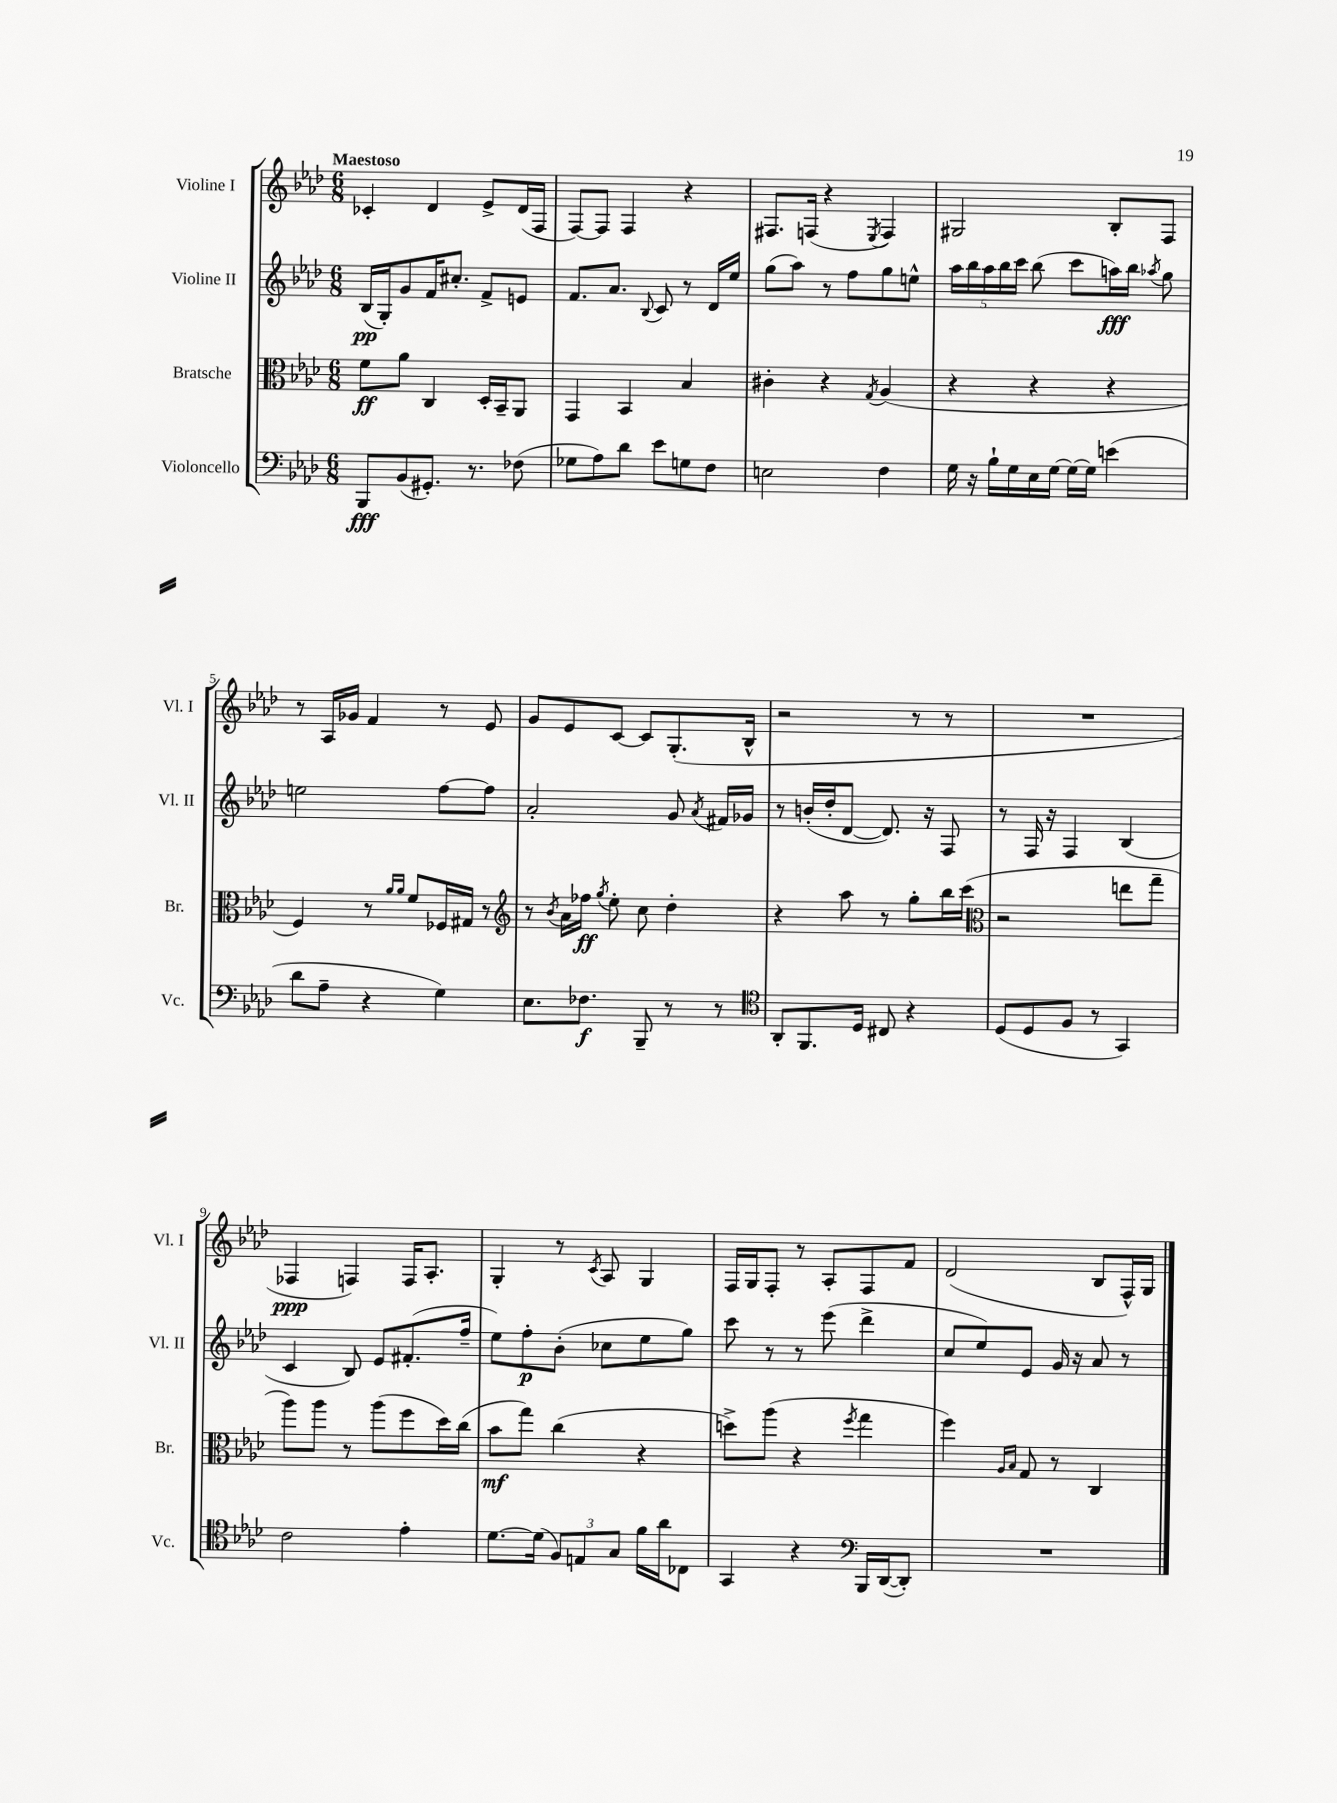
<<
\new StaffGroup <<
\new Staff = "s0" \with { instrumentName = "Violine I" shortInstrumentName = "Vl. I" } {
    \clef treble \key aes \major \numericTimeSignature \time 6/8 \tempo "Maestoso"
    \autoBeamOff ces'4-. des'4 ees'8[-> des'16( f16] |
    f8[~) f8] f4 r4 |
    fis8.[ f16]( r4 \acciaccatura { ees8 } f4) |
    gis2 bes8[-. f8] |
    r8 aes16[ ges'16] f'4 r8 ees'8 |
    g'8[ ees'8 c'8]~ c'8[ g8.-.( bes16]-^ |
    r2 r8 r8 |
    R2. |
    fes4\ppp f4) f16[ aes8.]-. |
    g4-. r8 \acciaccatura { c'8 } aes8 g4 |
    f16[ g16 f8]-. r8 aes8[-. f8 f'8] |
    des'2( bes8[ f16-^) g16] \bar "|." |
}
\new Staff = "s1" \with { instrumentName = "Violine II" shortInstrumentName = "Vl. II" } {
    \clef treble \key aes \major \numericTimeSignature \time 6/8
    \autoBeamOff bes16[\pp( g16-.) g'8 f'16 cis''8.]-. f'8[-> e'8] |
    f'8.[ aes'8.] \appoggiatura { bes8 } c'8 r8 des'16[ ees''16] |
    g''8[( aes''8]) r8 f''8[ g''8 e''8]-^ |
    \tuplet 5/4 { aes''16[ bes''16 aes''16 bes''16 c'''16] } bes''8( c'''8[ a''16\fff) bes''16] \acciaccatura { aes''8 } g''8 |
    e''2 f''8[~ f''8] |
    aes'2-. g'8 \acciaccatura { aes'8 } fis'16[ ges'16] |
    r8 b'16[-.( des''16-. des'8]~ des'8.) r16 f8 |
    r8 f16 r16 f4 bes4( |
    c'4 bes8) ees'8[ fis'8.-.( f''16]-- |
    ees''8[) f''8-.\p bes'8]-.( ces''8[ ees''8 g''8]) |
    c'''8 r8 r8 ees'''8( des'''4-> |
    c''8[ ees''8) ees'8] g'16 r16 aes'8 r8 \bar "|." |
}
\new Staff = "s2" \with { instrumentName = "Bratsche" shortInstrumentName = "Br." } {
    \clef alto \key aes \major \numericTimeSignature \time 6/8
    \autoBeamOff f'8[\ff aes'8] c4 des16[-. bes,16-- aes,8] |
    g,4 bes,4 bes4 |
    cis'4-. r4 \acciaccatura { g8 } aes4( |
    r4 r4 r4 |
    f4) r8 \grace { aes'16[ aes'16] } f'8[ fes16 gis16] r8 |
    \clef treble r8 \acciaccatura { bes'8 } aes'16[ fes''16]\ff \acciaccatura { g''8 } ees''8-. c''8 des''4-. |
    r4 aes''8 r8 g''8[-. bes''16 c'''16]( |
    \clef alto r2 e''8[ g''8]-- |
    aes''8[) aes''8] r8 aes''8[( f''8 des''16) c''16]( |
    bes'8[\mf g''8]) c''4( r4 |
    d''8[->) aes''8]( r4 \acciaccatura { f''8 } g''4 |
    f''4) \grace { aes16[ bes16] } g8 r8 c4 \bar "|." |
}
\new Staff = "s3" \with { instrumentName = "Violoncello" shortInstrumentName = "Vc." } {
    \clef bass \key aes \major \numericTimeSignature \time 6/8
    \autoBeamOff bes,,8[\fff bes,8( gis,8.]-.) r8. fes8( |
    ges8[ aes8) des'8] ees'8[ g8 f8] |
    e2 f4 |
    g16 r16 bes16[-! g16 ees16 g16]~ g16[~ g16] e'4( |
    des'8[ aes8]-- r4 g4) |
    ees8.[ fes8.]\f bes,,8-- r8 r8 |
    \clef tenor aes,8[-. f,8. des16] cis8 r4 |
    des8[( des8 f8] r8 g,4) |
    c'2 ees'4-. |
    des'8.[~ des'16]( \tuplet 3/2 { f8[) e8 g8] } f'16[ aes'16 ces8] |
    g,4 r4 \clef bass bes,,16[ des,16~( des,8]-.) |
    R2. \bar "|." |
}
>>
>>
